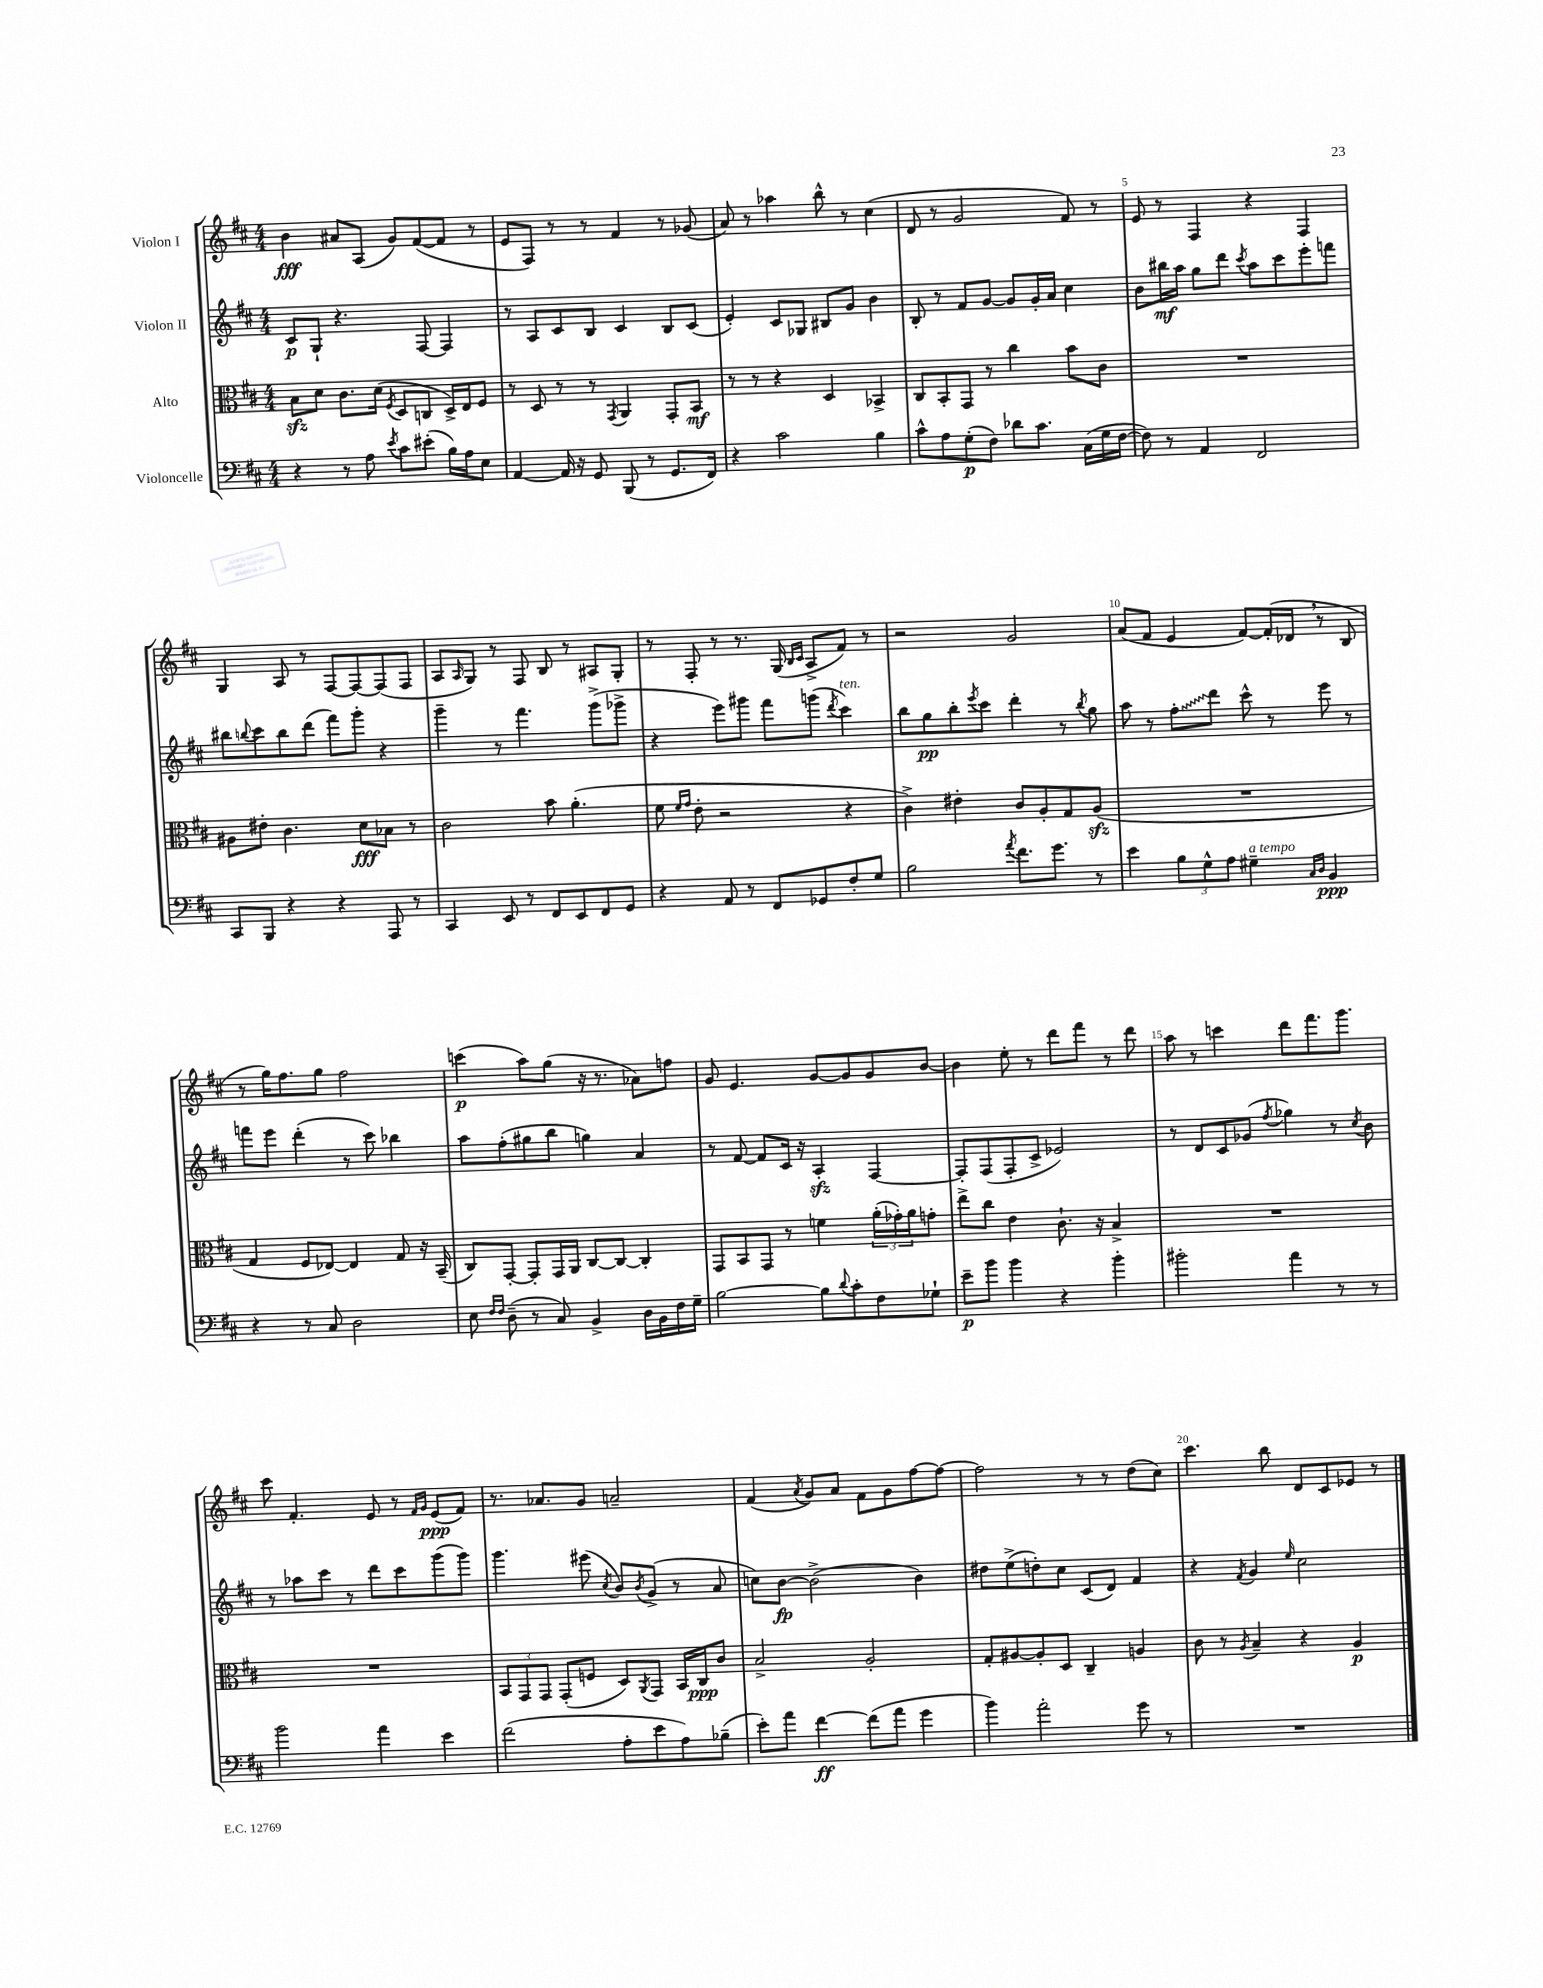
<<
\new StaffGroup <<
\new Staff = "s0" \with { instrumentName = "Violon I" } {
    \clef treble \key d \major \numericTimeSignature \time 4/4
    b'4\fff ais'8 a8( g'8) fis'8~( fis'8 r8 |
    e'8 fis8) r8 r8 fis'4 r8 ges'8( |
    a'8) r8 aes''4 b''8-^ r8 cis''4( |
    d'8 r8 g'2 fis'8) r8 |
    e'8 r8 fis4 r4 fis4 |
    g4 a8 r8 fis8~ fis8~ fis8( fis8 |
    a8 \grace { a16 } g8) r8 fis8 b8 r8 ais8 g8-. |
    r8 fis8-. r8 r8. g16( \grace { b16 cis'16 } a8-> fis'8) r8 |
    r2 g'2 |
    a'8( fis'8 e'4 fis'8~) fis'16-.( des'16 \breathe r8 b8 |
    r8 g''16) fis''8. g''8 fis''2 |
    c'''4\p( a''8) g''8( r16 r8. aes'8) f''8 |
    g'8 e'4. g'8~ g'8 g'8 b'8~ |
    b'4 e''8-. r8 d'''8 fis'''8 r8 d'''8 |
    a''8 r8 c'''4 d'''8 fis'''8. g'''8. |
    cis'''8 fis'4.-. e'8 r8 \grace { fis'16 g'16 } e'8\ppp( fis'8) |
    r8. aes'8. g'8 a'2-- |
    fis'4( \acciaccatura { a'8 } g'8) a'8 fis'8 g'8 fis''8~ fis''8~ |
    fis''2 r8 r8 d''8( cis''8) |
    cis'''4. b''8 d'8 cis'8 ees'8 r8 \bar "|." |
}
\new Staff = "s1" \with { instrumentName = "Violon II" } {
    \clef treble \key d \major \numericTimeSignature \time 4/4
    cis'8\p g8-! r4. fis8~ fis4 |
    r8 a8 cis'8 b8 cis'4 b8 cis'8( |
    e'4-.) cis'8 ges8 bis8 g'8 b'4 |
    b8-. r8 fis'8 g'8~ g'8 g'16-. a'16 cis''4 |
    b'8 bis''16\mf a''16 g''8 d'''8 \acciaccatura { cis'''8 } a''8 cis'''8 e'''8-. f'''8 |
    bis''8 \appoggiatura { b''8 } cis'''8 b''8 d'''8( fis'''8) g'''8-. r4 |
    g'''4-- r8 fis'''4. g'''8->( ges'''8-> |
    r4 e'''8) gis'''8 fis'''8 g'''8( \acciaccatura { d'''8 } cis'''4^\markup { \italic "ten." }) |
    b''8 g''8\pp b''8-. \acciaccatura { e'''8 } cis'''8 d'''4-. r8 \acciaccatura { b''8 } g''8 |
    a''8 r8 \once \override Glissando.style = #'zigzag fis''8-.\glissando d'''8 cis'''8-^ r8 e'''8 r8 |
    f'''8 e'''8 d'''4-.( r8 cis'''8) bes''4 |
    a''8 fis''8-.( gis''8 b''8 g''4) a'4 |
    r8 fis'8~ fis'8 cis'16 r16 a4-.\sfz fis4~ |
    fis8-. fis8( fis8-. cis'8-> ees'2) |
    r8 d'8 cis'8 ges'8( \acciaccatura { fis''8 } ges''4) r8 \acciaccatura { cis''8 } b'8 |
    r8 aes''8 cis'''8 r8 d'''8 cis'''8 g'''8( g'''8) |
    g'''4. eis'''8( \acciaccatura { cis''8 } b'8) \acciaccatura { b'8 } g'8->( r8 a'8 |
    c''8) b'8~\fp b'2->( b'4) |
    dis''8 e''8->( d''8-.) cis''8 cis'8( d'8) fis'4 |
    r4 \acciaccatura { fis'8 } g'4 \grace { e''16 } cis''2 \bar "|." |
}
\new Staff = "s2" \with { instrumentName = "Alto" } {
    \clef alto \key d \major \numericTimeSignature \time 4/4
    b8\sfz d'8 cis'8. d'16( \acciaccatura { fis8 } d8 c8 d16->) e16 fis8 |
    r8 d8 r8 r8 \acciaccatura { g,8 } a,4 g,8-. b,8\mf |
    r8 r8 r4 d4 bes,4-> |
    cis8 b,8-. g,8 r8 cis''4 b'8 cis'8 |
    R1 |
    ais8 eis'8-. cis'4. d'8\fff bes8 r8 |
    cis'2 b'8 a'4.-.( |
    fis'8 \grace { fis'16 g'16 } e'8-. r2 r4 |
    cis'4->) eis'4-. cis'8 a8-. g8 a8\sfz( |
    R1 |
    g4 fis8 ees8~) ees4 g8 r16 b,16--( |
    cis8) g,8~-. g,8-. g,16 a,16 cis8~ cis8~ cis4-. |
    g,8 b,8 g,8 r8 f'4 \tuplet 3/2 { a'16-.( ges'16-.) a'16 } g'8-. |
    e''8-> cis''8 e'4 cis'8.-! r16 b4-> |
    R1 |
    R1 |
    \tuplet 3/2 { b,8 g,8 g,8 } g,8-.( f8 d8) \acciaccatura { a,8 } g,8 b,16 cis16\ppp cis'8 |
    b2-> a2-. |
    g8-. ais8~ ais8-. d8 cis4-- a4 |
    cis'8 r8 \acciaccatura { a8 } b4-- r4 a4\p \bar "|." |
}
\new Staff = "s3" \with { instrumentName = "Violoncelle" } {
    \clef bass \key d \major \numericTimeSignature \time 4/4
    r4 r8 a8 \acciaccatura { e'8 } cis'8 eis'8-.( b16) a16 e8 |
    a,4~ a,16 r16 g,8 b,,8( r8 g,8. fis,16) |
    r4 cis'2 b4 |
    cis'8-^ a8 g8-.\p( fis8) des'8 cis'8. cis16( g16 fis16~ |
    fis8) r8 a,4 fis,2 |
    cis,8 b,,8 r4 r4 a,,8 r8 |
    cis,4 e,8 r8 fis,8 e,8 fis,8 g,8 |
    r4 a,8 r8 fis,8 ges,8 fis8-. g8 |
    b2 \acciaccatura { a'8 } fis'8. g'8. r8 |
    e'4 \tuplet 3/2 { b8 g8-^ a8 } gis4--^\markup { \italic "a tempo" } \grace { cis16 d16 } b,4\ppp |
    r4 r8 cis8 d2 |
    e8 \grace { fis16 fis16 } d8--( r8 cis8) b,4-> d16 b,16 fis16 g16-- |
    b2~ b8 \appoggiatura { d'8 } cis'8-. fis8 ges8-! |
    e'8--\p b'8 b'4 r4 b'4-. |
    bis'2-. a'4 r8 r8 |
    b'2 a'4 e'4 |
    fis'2( a8-. e'8 a8) bes8--( |
    e'8-.) a'8 fis'4~\ff fis'8( a'8 g'4 |
    b'4) a'2-. g'8 r8 |
    R1 \bar "|." |
}
>>
>>
\layout { \context { \Score \override BarNumber.break-visibility = ##(#f #t #t) barNumberVisibility = #(every-nth-bar-number-visible 5) } }
